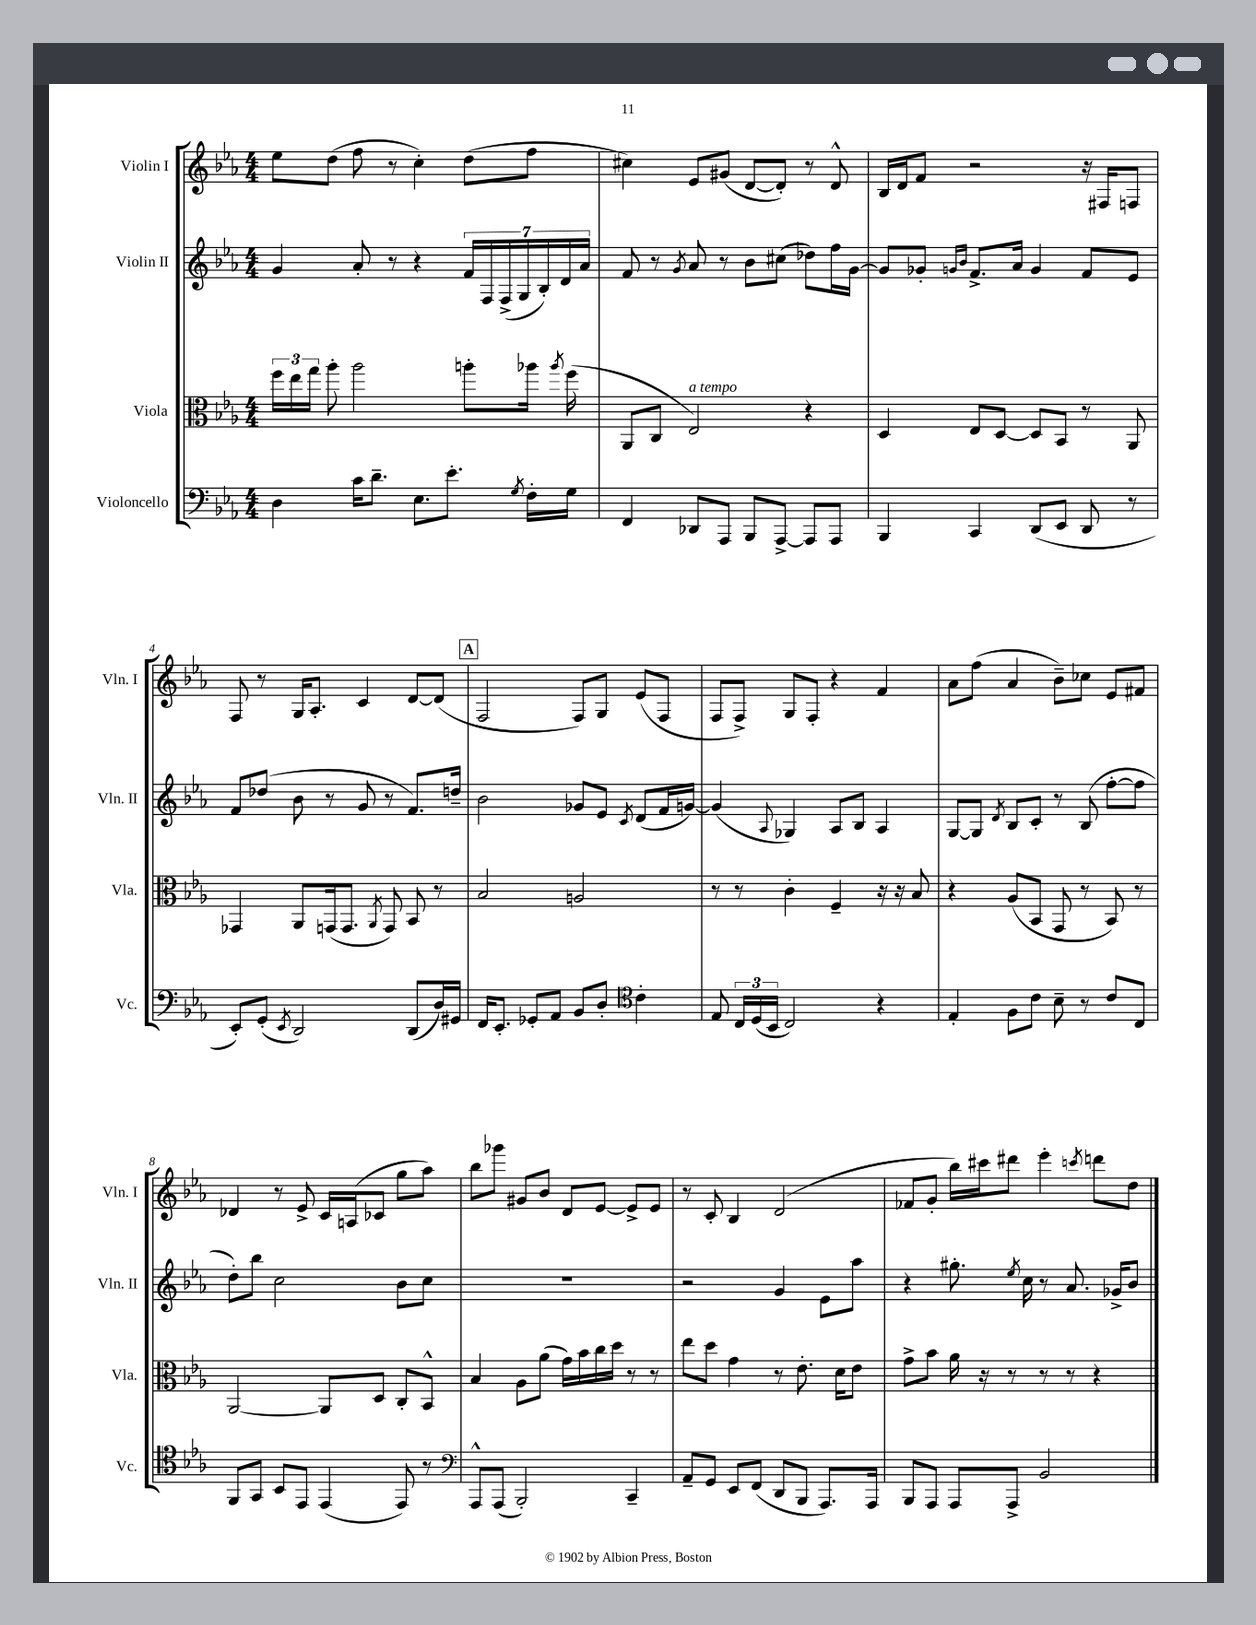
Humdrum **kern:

**kern	**kern	**kern	**kern
*part4	*part3	*part2	*part1
*staff4	*staff3	*staff2	*staff1
*I"Violoncello	*I"Viola	*I"Violin II	*I"Violin I
*I'Vc.	*I'Vla.	*I'Vln. II	*I'Vln. I
*clefF4	*clefC3	*clefG2	*clefG2
*k[b-e-a-]	*k[b-e-a-]	*k[b-e-a-]	*k[b-e-a-]
*M4/4	*M4/4	*M4/4	*M4/4
=1	=1	=1	=1
4D\	24ff\LL	4g/	8ee-\L
.	24ee-\	.	.
.	24gg\JJ	.	.
.	8aa-'\	.	(8dd\J
16c\KL	2aa-\	8a-'/	8ff\
8.d~\J	.	.	.
.	.	8r	8r
8.E-\L	.	4r	4cc'\)
8.e-'\J	.	.	.
.	8aan'\L	28f/LL	(8dd\L
.	.	28F/	.
.	.	(28F^/	.
.	.	28G/	.
8qG/	.	.	.
16F'\LL	16aa-X\Jk	.	8ff\J
.	.	28B-'/)	.
.	.	28d/	.
.	8qaa-/	.	.
16G\JJ	(16ff\	.	.
.	.	28a-/JJ	.
=2	=2	=2	=2
4FF/	8AA-/L	8f/	4cc#X\)
.	8C/J	8r	.
.	.	8qg/	.
!	!LO:TX:a:i:t=a tempo	!	!
8DD-X/L	2E-/)	8a-/	8e-/L
8AAA-/J	.	8r	(8g#X/J
8BBB-/L	.	8b-\L	[8d/L
[8AAA-^/J	.	(8cc#X\J	8d'/J])
8AAA-/L]	4r	8dd-X\L)	8r
8AAA-/J	.	16ff\L	8d^^/
.	.	[16g\JJ	.
=3	=3	=3	=3
4BBB-/	4D/	8g/L]	16B-/LL
.	.	.	16d/J
.	.	8g-X'/J	8f/J
.	.	16qqgn/LL	.
.	.	16qqb-/JJ	.
4CC/	8E-/L	8.f^/L	2r
.	[8D/J	.	.
.	.	16a-/Jk	.
(8DD/L	8D/L]	4g/	.
8EE-/J	8BB-/J	.	.
8DD/	8r	8f/L	16r
.	.	.	16F#X/KL
8r	8AA-/	8e-/J	8Fn/J
!!LO:LB:g=z
=4	=4	=4	=4
8EE-'/L)	4GG-X/	8f/L	8F/
(8GG'/J	.	(8dd-X/J	8r
8qEE-/	.	.	.
2DD/)	8AA-/L	8b-\	16G/KL
.	.	.	8.A-'/J
.	(16GGn/k	8r	.
.	8.GG/J	.	.
.	.	8g/	4c/
.	8qAA-/	.	.
.	8GG/)	8r	.
(8DD/L	8BB-/	8.f/L)	[8d/L
16D/L)	8r	.	(8d/J]
16GG#X/JJ	.	16ddn~/Jk	.
!!LO:REH:place=s1:t=A
=5	=5	=5	=5
16FF/KL	2B-/	2b-\	2F/
8.EE-'/J	.	.	.
8GG-X'/L	.	.	.
8AA-/J	.	.	.
8BB-/L	2An/	8g-X/L	8F/L)
8D'/J	.	8e-/J	8G/J
*clefC4	*	*	*
.	.	8qc/	.
4c'\	.	(8d/L	(8e-/L
.	.	16f/L	8F/J
.	.	[16gn/JJ)	.
=6	=6	=6	=6
8E-/	8r	(4g/]	8F/L
24C/LL	8r	.	8F^/J)
(24D/	.	.	.
24BB-/JJ	.	.	.
.	.	8qqA-/	.
2C/)	4c'\	4G-X/)	8G/L
.	.	.	8F'/J
.	4F~/	8A-/L	4r
.	.	8B-/J	.
4r	16r	4A-/	4f/
.	16r	.	.
.	8B-/	.	.
=7	=7	=7	=7
4E-'/	4r	[8G/L	8a-\L
.	.	8G/J]	(8ff\J
.	.	8qd/	.
8F\L	(8A-/L	8B-/L	4a-/
8c\J	8BB-/J	8c'/J	.
8B-~\	8GG/	8r	8b-~\L)
8r	8r	(8B-/	8cc-X\J
8c/L	8BB-/)	[8ff'\L	8e-/L
8C/J	8r	8ff\J]	8f#X/J
!!LO:LB:g=z
=8	=8	=8	=8
8FF/L	[2AA-/	8dd'\L)	4d-X/
8GG/J	.	8bb-\J	.
8BB-/L	.	2cc\	8r
8EE-/J	.	.	8e-^/
(4EE-/	8AA-/L]	.	16c/LL
.	.	.	(16An/J
.	8D/J	.	8c-X/J
8EE-/)	8C'/L	8b-\L	8gg\L
8r	8BB-^^/J	8cc\J	8aa-\J)
=9	=9	=9	=9
*clefF4	*	*	*
8AAA-^^/L	4B-/	1r	8bb-\L
(8AAA-/J	.	.	8ggg-X\J
2BBB-'/)	8A-\L	.	8g#X/L
.	(8a-\J	.	8b-/J
.	16g\LL)	.	8d/L
.	16b-\	.	.
.	16cc\	.	[8e-/J
.	16dd\JJ	.	.
4CC~/	8r	.	8e-^/L]
.	8r	.	8e-/J
=10	=10	=10	=10
8AA-~/L	8ee-\L	2r	8r
8GG/J	8dd\J	.	8c'/
8EE-/L	4g\	.	4B-/
(8FF/J	.	.	.
8DD/L	8r	4g/	(2d/
8BBB-/J	8.e-'\	.	.
8.AAA-/L)	.	8e-\L	.
.	16d\KL	.	.
.	8e-\J	8aa-\J	.
16AAA-/Jk	.	.	.
=11	=11	=11	=11
8BBB-/L	8g^\L	4r	8f-X/L
8AAA-/J	8b-\J	.	8g'/J
8AAA-/L	16a-\	8.gg#X'\	16bb-\LL)
.	16r	.	16ccc#X\J
8AAA-^/J	8r	.	8ddd#X\J
.	.	8qee-/	.
.	.	16cc\	.
2BB-/	8r	8r	4eee-'\
.	8r	8.a-/	.
.	.	.	8qcccn/
.	4r	.	8dddn\L
.	.	16g-X^/KL	.
.	.	8b-/J	8dd\J
==	==	==	==
*-	*-	*-	*-
